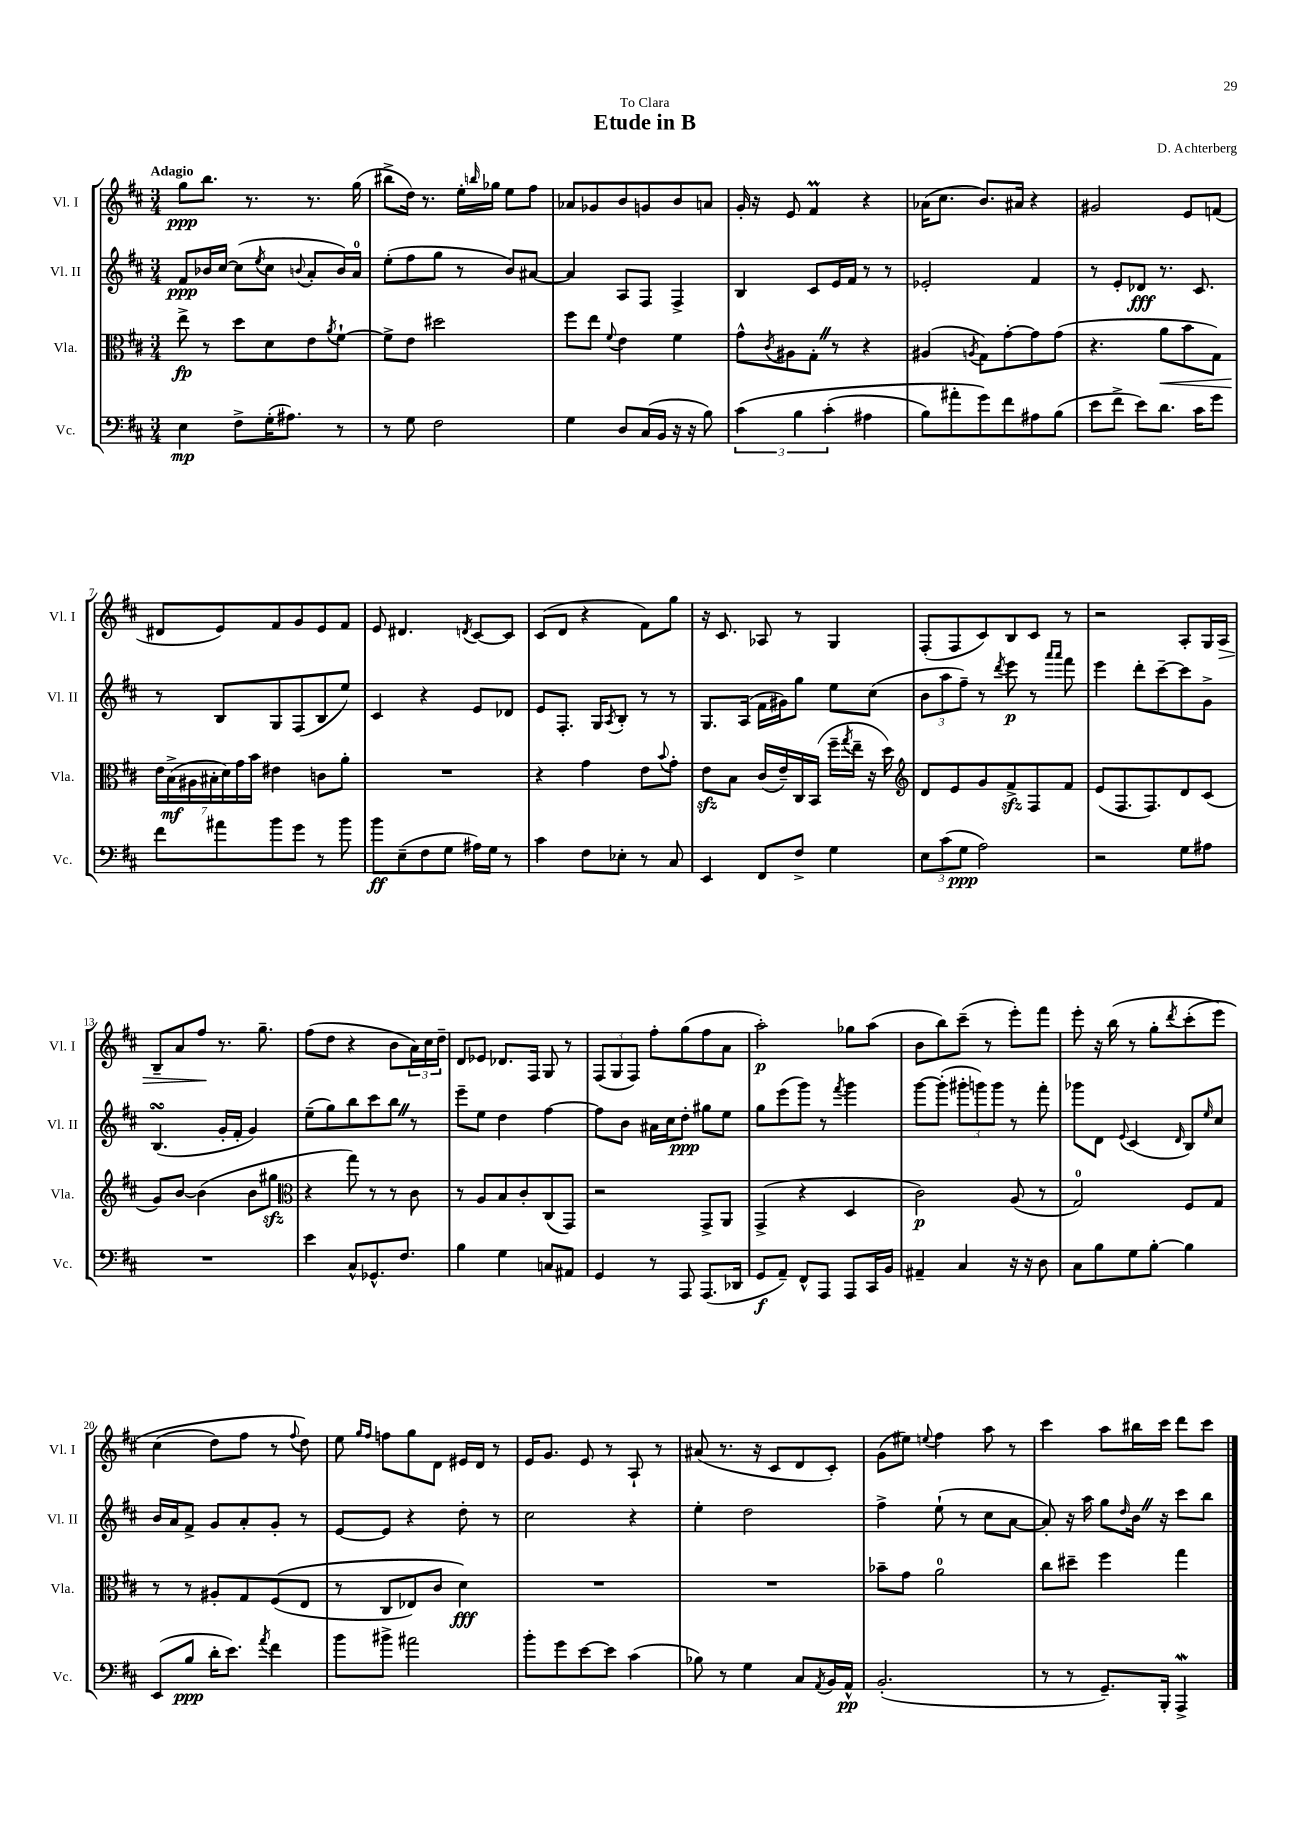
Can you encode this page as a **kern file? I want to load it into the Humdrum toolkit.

**kern	**kern	**kern	**kern
*staff4	*staff3	*staff2	*staff1
*clefF4	*clefC3	*clefG2	*clefG2
*k[f#c#]	*k[f#c#]	*k[f#c#]	*k[f#c#]
*M3/4	*M3/4	*M3/4	*M3/4
4E	8ee^	8f#	8gg
.	8r	16b-	8.bb
.	.	[16cc#	.
8F#^	8dd	(8cc#]	.
.	.	.	8.r
.	.	8qee	.
(16G'	8d	8cc#	.
8.A#)	.	.	.
.	.	8qqb	.
.	8e	8a'	8.r
.	8qa	.	.
8r	[8f#`	16b)	.
.	.	16a	(16gg
=	=	=	=
8r	8f#^]	(8ee'	8bb#^
8G	8e	8ff#	16dd)
.	.	.	8.r
2F#	2dd#	8gg	.
.	.	8r	16ee'
.	.	.	16qqbb
.	.	.	16gg-
.	.	8b)	8ee
.	.	[8a#	8ff#
=	=	=	=
4G	8ff#	4a#]	8a-
.	8ee	.	8g-
.	8qqf#	.	.
8D	4e	8A	8b
(16C#	.	8F#	8g
16BB	.	.	.
16r	4f#	4F#^	8b
16r	.	.	.
8B)	.	.	8a
=	=	=	=
&(6c#	8g^^	4B	16g'
.	.	.	16r
.	8qc#	.	.
.	8A#	.	8e
6B	.	.	.
.	8G'	8c#	4f#
(6c#'	.	.	.
.	8r	16e	.
.	.	16f#	.
4A#	4r	8r	4r
.	.	8r	.
=	=	=	=
8B)	(4A#	2e-'	(16a-
.	.	.	8.cc#
8a#'	.	.	.
.	8qA	.	.
8g&)	8G)	.	8.b)
8f#	[8g'	.	.
.	.	.	16a#
8A#	8g]	4f#	4r
(8B	(8g	.	.
=	=	=	=
8e	4.r	8r	2g#
8f#^	.	8e'	.
8e)	.	8d-	.
8.d	8a	8.r	.
.	8b	.	8e
16c#	.	8.c#	.
8g	8G)	.	(8f
=	=	=	=
8f#	28e	8r	8d#
.	(28B^	.	.
.	28A#	.	.
.	28B#'	.	.
8a#	.	8B	8e)
.	28d)	.	.
.	28g	.	.
.	28b	.	.
8b	4e#	8G	8f#
8g	.	(8F#	8g
8r	8c	8B	8e
8b	8a'	8ee)	8f#
=	=	=	=
8b	2.r	4c#	8e
(8E~	.	.	4.d#
8F#	.	4r	.
8G	.	.	.
.	.	.	8qd
16A#)	.	8e	[8c#
16G	.	.	.
8r	.	8d-	8c#]
=	=	=	=
4c#	4r	8e	(8c#
.	.	8.F#'	8d
8F#	4g	.	4r
.	.	16G	.
.	.	8qA	.
8E-'	.	8B'	.
8r	8e	8r	8f#)
.	8qqb	.	.
8C#	8g'	8r	8gg
=	=	=	=
4EE	8e	8.G	16r
.	.	.	8.c#
.	8B	.	.
.	.	(16A	.
8FF#	(16c#	16f#	8A-
.	16e~)	16g#)	.
8F#^	16C#	8gg	8r
.	(16BB	.	.
4G	16ff#~	8ee	4G
.	8qgg	.	.
.	16ee~	.	.
.	16r	(8cc#	.
.	16dd)	.	.
=	=	=	=
*	*clefG2	*	*
12E	8d	12b	(8F#'
(12c#	.	12aa	.
.	8e	.	8F#
12G	.	12ff#~)	.
2A)	8g	8r	8c#)
.	.	8qddd	.
.	8f#^	8eee	8B
.	8F#	8r	8c#
.	.	16qqaaa	.
.	.	16qqaaa	.
.	8f#	8fff#	8r
=	=	=	=
2r	(8e	4eee	2r
.	8.F#	.	.
.	.	8ddd'	.
.	8.F#)	.	.
.	.	[8ccc#~	.
8G	8d	8ccc#]	8A'
8A#	(8c#	8g^	16G
.	.	.	16A
=	=	=	=
2.r	8g)	(4.B	8B~
.	[8b	.	8a
.	(4b]	.	8ff#
.	.	16g'	8.r
.	.	16f#'	.
.	8b	4g)	.
.	.	.	8.gg~
.	8gg#	.	.
=	=	=	=
*	*clefC3	*	*
4e	4r	(8ee~	(8ff#
.	.	8gg)	8dd
8C#^^	8gg)	8bb	4r
8.GG-^^	8r	8ccc#	.
.	8r	8bb	8b
8.F#	.	.	.
.	8c#	8r	24a)
.	.	.	24cc#
.	.	.	24dd~
=	=	=	=
4B	8r	8eee~	8d
.	8A	8ee	8e-
4G	8B	4dd	8.d-
.	8c#'	.	.
.	.	.	16F#
8C	(8C#	[4ff#	8G
8AA#	8GG)	.	8r
=	=	=	=
4GG	2r	8ff#]	(12F#
.	.	.	12G
.	.	8b	.
.	.	.	12F#)
8r	.	16a#	8ff#'
.	.	16cc#	.
8AAA	.	8dd'	(8gg
(8.AAA	8GG^	8gg#	8ff#
.	8AA	8ee	8a
16DD-	.	.	.
=	=	=	=
8GG	(4GG^	8gg	2aa')
8AA~)	.	(8eee	.
8FF#^^	4r	8ggg)	.
8AAA	.	8r	.
.	.	8qfff#	.
8AAA	4D	4ggg	8gg-
16CC#	.	.	(8aa
16BB	.	.	.
=	=	=	=
4AA#~	2c#)	[8ggg	8b
.	.	(8ggg']	8bb)
4C#	.	12ggg#'	(8ccc#~
.	.	12ggg)	.
.	.	.	8r
.	.	12ggg	.
16r	(8A	8r	8eee')
16r	.	.	.
8D	8r	8fff#'	8fff#
=	=	=	=
8C#	2G)	8ggg-	8eee'
8B	.	8d	16r
.	.	.	(16bb
.	.	8qqe	.
8G	.	(4c#	8r
[8B'	.	.	8gg'
.	.	16qqd	8qddd
4B]	8F#	8B)	&(8ccc#'
.	.	16qqee	.
.	8G	8cc#	8eee)
=	=	=	=
(8EE	8r	16b	(4cc#
.	.	16a	.
8B	8r	8f#^	.
16d'	8A#'	8g	8dd)
8.e)	.	.	.
.	8G	8a'	8ff#
8qa	.	.	.
4f#	&((8F#	8g'	8r
.	.	.	8qqff#
.	8E	8r	8dd&)
=	=	=	=
8b	8r	[8e	8ee
.	.	.	16qqgg
.	.	.	16qqff#
8b#^	8C#	8e]	8ff
2a#	8E-)	4r	8gg
.	8c#	.	8d
.	4d&)	8dd'	16e#
.	.	.	16d
.	.	8r	8r
=	=	=	=
8b'	2.r	2cc#	16e
.	.	.	8.g
8g	.	.	.
[8e	.	.	8e
8e]	.	.	8r
(4c#	.	4r	8A`
.	.	.	8r
=	=	=	=
8B-)	2.r	4ee'	(8a#
8r	.	.	8.r
4G	.	2dd	.
.	.	.	16r
.	.	.	8c#
8C#	.	.	8d
8qAA	.	.	.
16BB	.	.	8c#')
16AA^^	.	.	.
=	=	=	=
(2.BB'	8b-~	4ff#^	(8g
.	8g	.	8ee#)
.	.	.	8qqee
.	2a	(8ee`	4ff#
.	.	8r	.
.	.	8cc#	8aa
.	.	[8a	8r
=	=	=	=
8r	8cc#	8a'])	4ccc#
8r	8dd#~	16r	.
.	.	16aa	.
8.GG~)	4ff#	8gg	8aa
.	.	16qqdd	.
.	.	16b	16bb#
16BBB'	.	16r	16ccc#
4AAA^	4gg	8ccc#	8ddd
.	.	8bb	8ccc#
==	==	==	==
*-	*-	*-	*-
